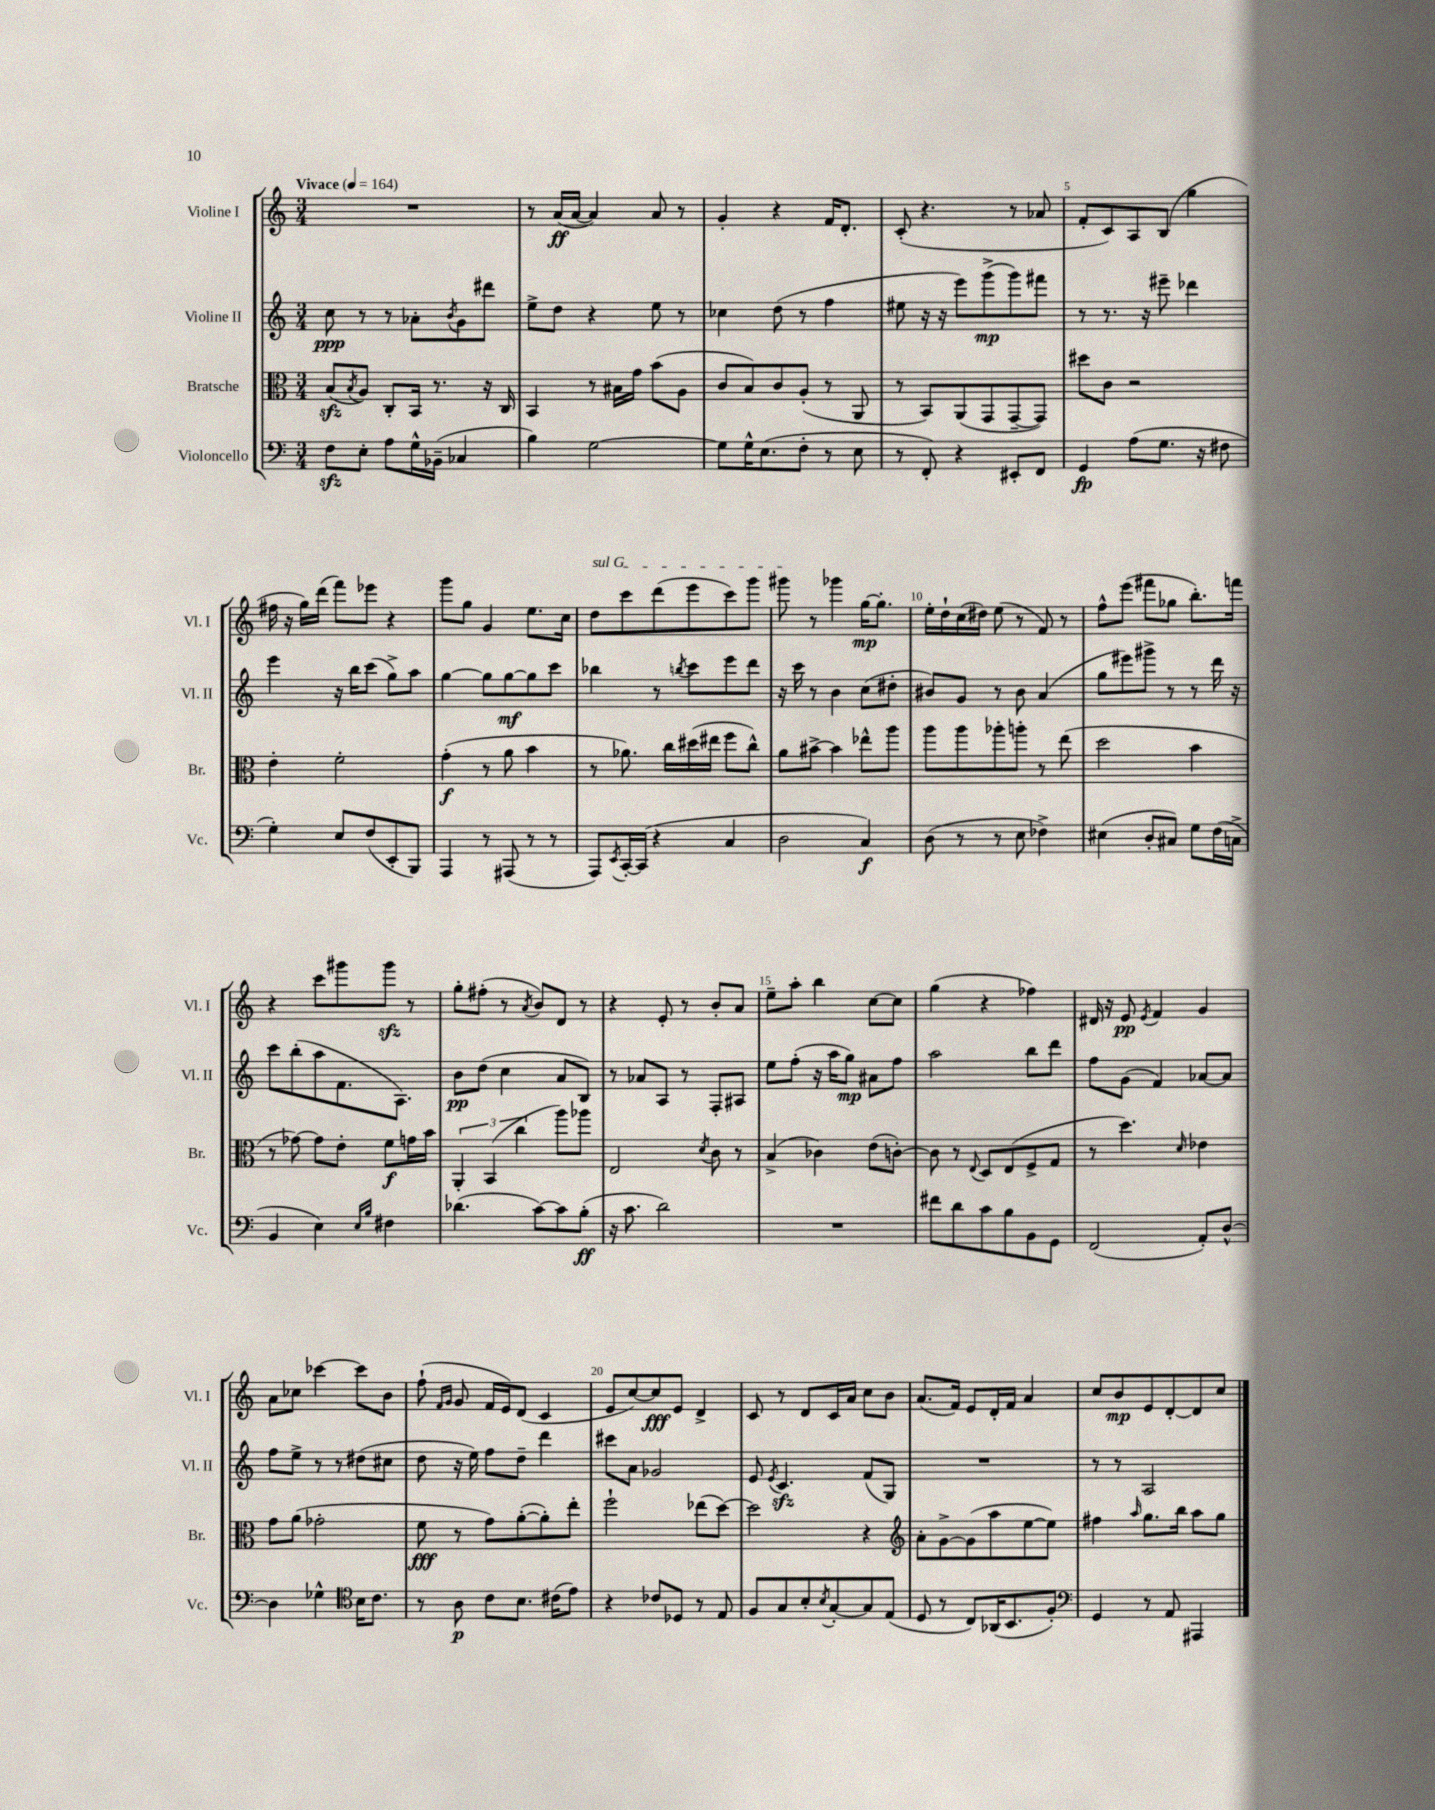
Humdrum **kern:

**kern	**kern	**kern	**kern
*staff4	*staff3	*staff2	*staff1
*clefF4	*clefC3	*clefG2	*clefG2
*k[]	*k[]	*k[]	*k[]
*M3/4	*M3/4	*M3/4	*M3/4
*MM164	*MM164	*MM164	*MM164
8F	(8B	8cc	2.r
.	8qB	.	.
8E'	8A)	8r	.
8A	8C'	8r	.
16G^^	16BB	8a-'	.
(16BB-~	8.r	.	.
.	.	8qb	.
4C-	.	8g	.
.	16r	8ddd#	.
.	16C	.	.
=	=	=	=
4B)	4BB	8ee^	8r
.	.	8dd	(16a
.	.	.	[16a
[2G	8r	4r	4a])
.	16B#	.	.
.	16g	.	.
.	(8b	8ee	8a
.	8A	8r	8r
=	=	=	=
8G]	8c	4cc-	4g'
16G^^	8B)	.	.
(8.E	.	.	.
.	8c	(8dd	4r
8F'	(8A'	8r	.
8r	8r	4ff	16f
.	.	.	8.d'
8E	8AA	.	.
=	=	=	=
8r	8r	8ee#	(8c'
8FF')	8BB)	16r	4.r
.	.	16r	.
4r	(8AA	8eee)	.
.	8GG	(8ggg^	.
8EE#'	[8GG~	8ggg)	8r
8FF	8GG])	8fff#	8a-
=	=	=	=
4GG	8dd#	8r	8f'
.	8c	8.r	8c)
(8A	2r	.	8A
.	.	16r	.
8.G	.	8eee#~	(8B
.	.	4ddd-	4gg
16r	.	.	.
8F#	.	.	.
=	=	=	=
4G')	4e'	4eee	16ff#
.	.	.	16r
.	.	.	16gg)
.	.	.	(16ddd
8E	2f'	16r	8fff)
.	.	16bb	.
(8F	.	(8ccc	8eee-
8EE'	.	8gg^)	4r
8BBB)	.	8aa	.
=	=	=	=
4AAA	(4g'	[4gg	8ggg
.	.	.	8gg
8r	8r	8gg]	4g
(8AAA#	8a	[8gg	.
8r	4b	8gg]	8.ee
8r	.	8ccc	.
.	.	.	16cc
=	=	=	=
8AAA)	8r	4bb-	8dd
8qEE	.	.	.
[16CC'	8.a-)	.	8ccc
(16CC]	.	.	.
4r	.	8r	(8ddd
.	16cc	.	.
.	.	8qbb	.
.	(16dd#	8ccc	8eee
.	16ee#	.	.
4C	8ff	8eee	8ccc)
.	8cc^^)	8ddd	8ggg
=	=	=	=
2D	8a	16r	8ggg#
.	.	16ccc	.
.	[8b#^	8r	8r
.	4b#]	4b	4ggg-
4C)	8ee-^^	(8cc	[16gg
.	.	.	8.gg']
.	8aa	8dd#'	.
=	=	=	=
(8D	8aa	8b#)	16ee'
.	.	.	16dd`
8r	8aa	8g	(16cc
.	.	.	16dd#)
8r	8aa-'	8r	(8ee
8E	8aa'	8b#	8r
4F-^)	8r	(4a	8f)
.	(8ee	.	8r
=	=	=	=
(4E#	2dd	8gg	8ff^^
.	.	8eee#)	(8eee
8D'	.	8ggg#^	8fff#
8C#)	.	8r	8gg-
8G	4b	8r	8.bb')
(16F	.	16ddd	.
16C^	.	16r	16fff
=	=	=	=
4BB	8r	8ccc	4r
.	[8g-)	(8bb'	.
4E)	8g-]	8aa	8ccc
.	8e'	8.f	8ggg#
16qqE	.	.	.
16qqB	.	.	.
4F#	8f	.	8ggg#
.	.	8.A)	.
.	16g	.	8r
.	16b	.	.
=	=	=	=
(4.d-	6AA'	8b	8gg'
.	.	(8dd	(8ff#'
.	(6BB	.	.
.	.	4cc	8r
.	6cc	.	.
.	.	.	8qa
[8c)	.	.	8b)
8c]	8aa)	8a	8d
(8B'	8aa-	8B)	8r
=	=	=	=
16r	2E	8r	4r
8.c	.	.	.
.	.	8a-	.
2d)	.	8A	8e'
.	.	8r	8r
.	8qd	.	.
.	8c	8F'	8b'
.	8r	8A#	8a
=	=	=	=
2.r	(4B^	8ee	8ee~
.	.	(8ff'	8aa'
.	4c-)	16r	4bb
.	.	16aa	.
.	.	8gg)	.
.	(8e	8a#	[8cc
.	[8c')	8ff	8cc]
=	=	=	=
8f#	8c]	2aa	(4gg
8d	8r	.	.
.	8qqE	.	.
8c	8D	.	4r
8B	(8E	.	.
8BB	8F^	8bb	4ff-)
8GG	8G	8ddd	.
=	=	=	=
(2FF	8r	8ff	16d#
.	.	.	16r
.	4.dd)	(8g	8e
.	.	.	8qe
.	.	4f)	4f
.	16qqd	.	.
8AA')	4e-	[8a-	4g
[8D^^	.	8a-]	.
=	=	=	=
4D]	8g	8ff	8a
.	(8a	8ee^	8cc-
4G-^^	2g-'	8r	[4ccc-
.	.	8r	.
*clefC4	*	*	*
16B	.	(8dd#	8ccc-]
8.c	.	.	.
.	.	8cc#	8b
=	=	=	=
8r	8f	8dd	(8ff`
.	.	.	16qqf
.	.	.	16qqg
8A	8r	16r	8g
.	.	16ee)	.
8c	8g)	8ff	16f
.	.	.	16e)
8.B	([8a'	8dd~	(8d
.	8a'])	4ddd	4c
(16c#	.	.	.
8e)	8ee'	.	.
=	=	=	=
4r	2ff`	8ccc#	8e
.	.	8a	[8cc)
8c-	.	2g-	8cc]
8D-	.	.	8e
8r	(8ee-	.	4d^
8E	[8dd)	.	.
=	=	=	=
8F	2dd]	8e	8c
.	.	8qe	.
8G	.	4.c	8r
8B'	.	.	8d
8qB	.	.	.
[8G'	.	.	16c
.	.	.	16a
8G]	4r	(8f	8cc
(8E	.	8G)	8b
=	=	=	=
*	*clefG2	*	*
8D	8a'	2.r	(8.a
8r	[8g^	.	.
.	.	.	16f)
8C)	(8g]	.	8e
(16AA-	8aa	.	16d'
8.BB	.	.	16f
.	[8ee	.	4a
8F')	8ee])	.	.
=	=	=	=
*clefF4	*	*	*
4GG	4ff#	8r	8cc
.	.	8r	8b
.	16qqaa	.	.
8r	8.gg	2A	8e
8AA	.	.	[8d'
.	16bb	.	.
4AAA#	8aa	.	8d]
.	8gg	.	8cc
==	==	==	==
*-	*-	*-	*-
